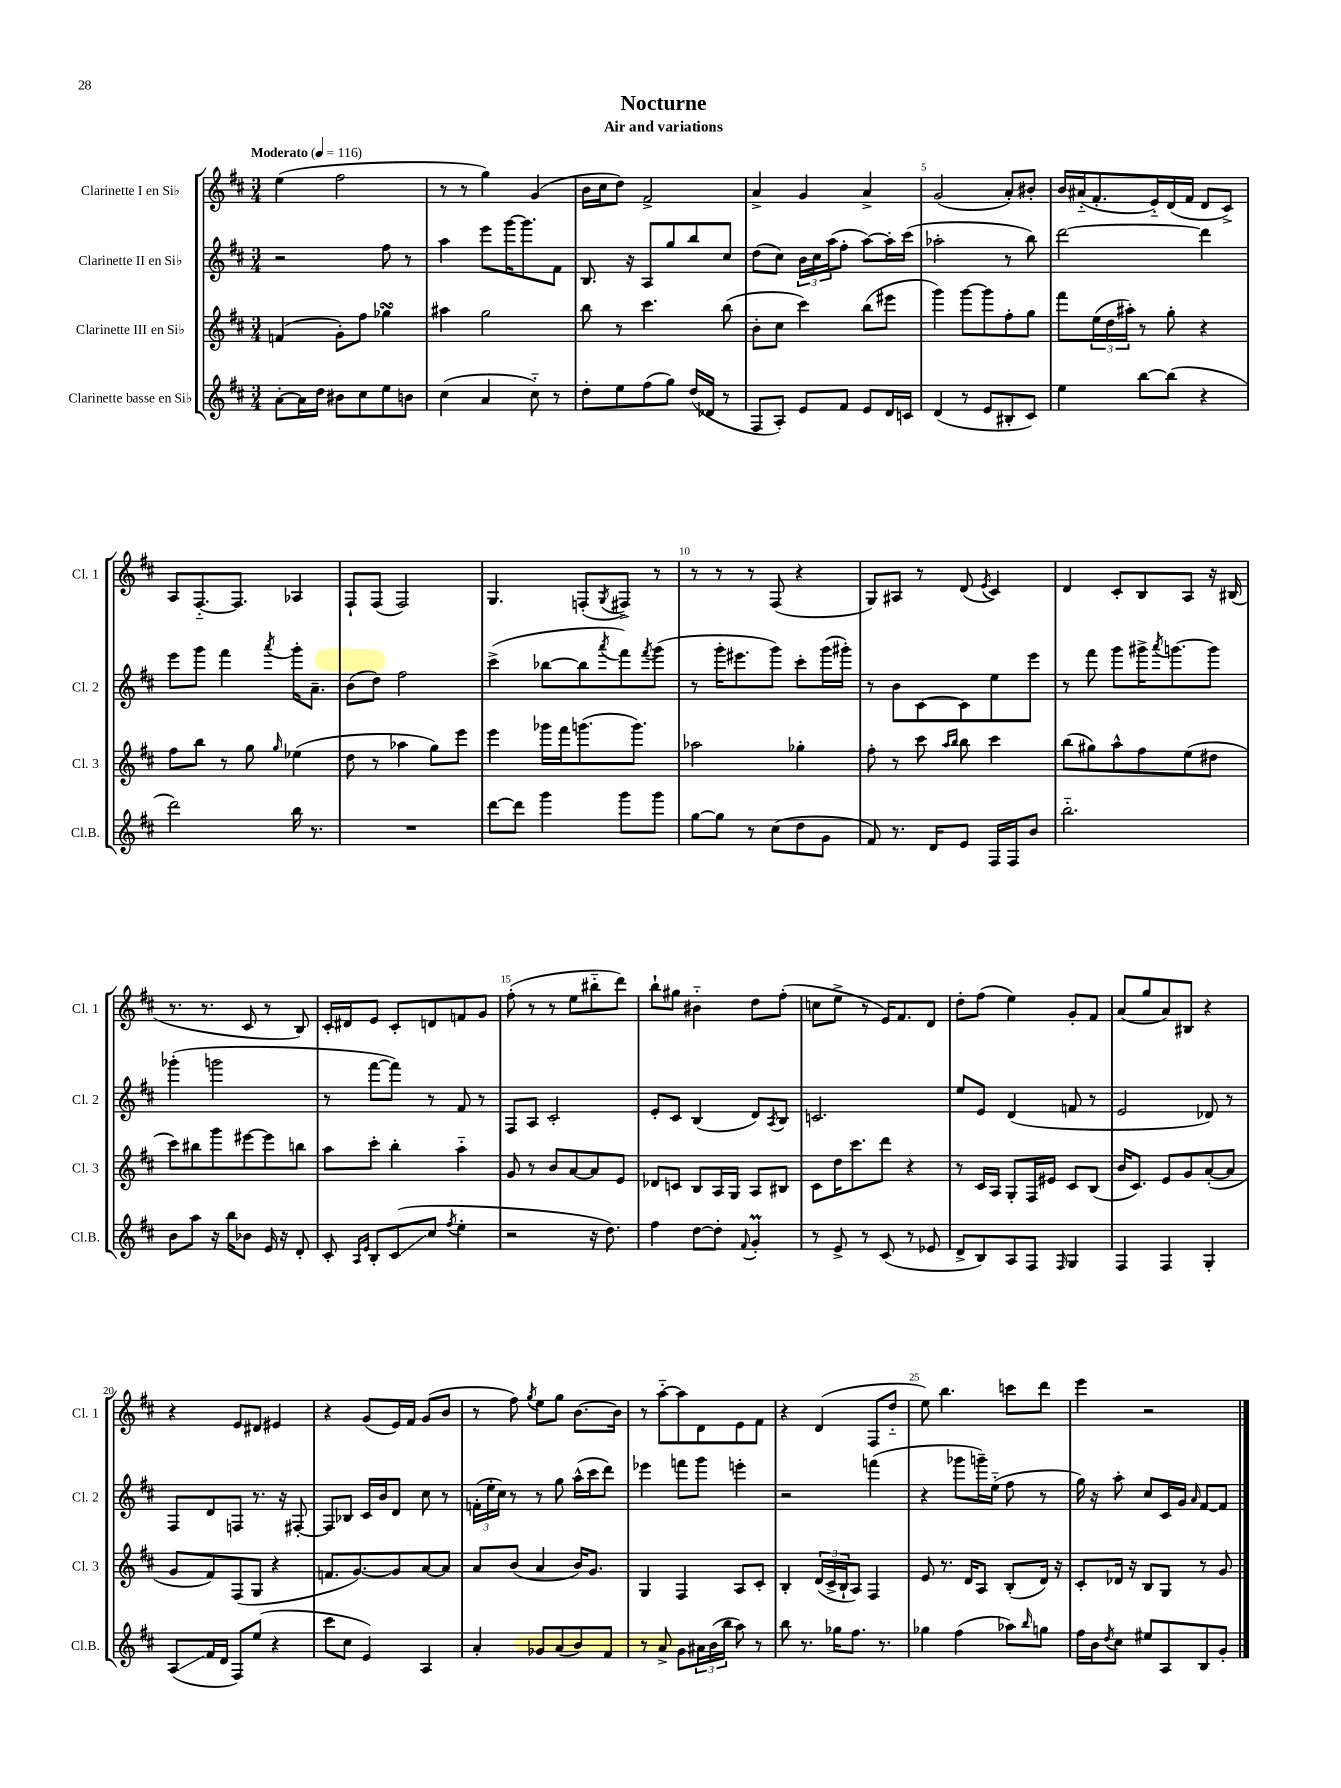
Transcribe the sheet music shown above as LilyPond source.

\header { title = "Nocturne" subtitle = "Air and variations" }
<<
\new StaffGroup <<
\new Staff = "s0" \with { instrumentName = "Clarinette I en Sib" shortInstrumentName = "Cl. 1" } {
    \clef treble \key d \major \numericTimeSignature \time 3/4 \tempo "Moderato" 4 = 116
    e''4( fis''2 |
    r8 r8 g''4) g'4( |
    b'16 cis''16 d''8) fis'2-> |
    a'4-> g'4 a'4-> |
    g'2( a'8-.) bis'8-. |
    b'16 ais'16-_( fis'8.-. e'16-_) d'16( fis'16 d'8 cis'8->) |
    a8 fis8.~-_ fis8. aes4 |
    fis8-! fis8( fis2) |
    g4. f8-.( \acciaccatura { g8 } fis8->) r8 |
    r8 r8 r8 fis8( r4 |
    g8) ais8 r8 d'8( \acciaccatura { e'8 } cis'4) |
    d'4 cis'8-. b8 a8 r16 bis16( |
    r8. r8. cis'8 r8 b8) |
    cis'16-. dis'16 e'8 cis'8-. d'8 f'8 g'8 |
    fis''8-.( r8 r8 e''8 bis''8-_ d'''8) |
    b''8-! gis''8 bis'4-_ d''8 fis''8-.( |
    c''8 e''8-> r8 e'16) fis'8. d'8 |
    d''8-. fis''8( e''4) g'8-. fis'8 |
    a'8( g''8 a'8) bis8 r4 |
    r4 e'8 dis'8 eis'4 |
    r4 g'8( e'16) fis'16 g'8( b'8 |
    r8 fis''8) \acciaccatura { g''8 } e''8 g''8 b'8.~ b'16 |
    r8 a''8~-_ a''8 d'8 e'8 fis'8 |
    r4 d'4( fis8 d''8-_ |
    e''8) b''4. c'''8 d'''8 |
    e'''4 r2 \bar "|." |
}
\new Staff = "s1" \with { instrumentName = "Clarinette II en Sib" shortInstrumentName = "Cl. 2" } {
    \clef treble \key d \major \numericTimeSignature \time 3/4
    r2 fis''8 r8 |
    a''4 e'''8 g'''16~ g'''8. fis'8 |
    b8. r16 a8 g''8 b''8 cis''8 |
    d''8( cis''8) \tuplet 3/2 { b'16 cis''16 a''16( } fis''8-. a''8~) a''16-. cis'''16( |
    aes''2-. r8 b''8) |
    d'''2~ d'''4 |
    e'''8 g'''8 fis'''4 \acciaccatura { a'''8 } g'''16-. a'8.-- |
    b'8( d''8) fis''2 |
    cis'''4->( bes''8~ bes''8 \acciaccatura { a'''8 } fis'''8) \acciaccatura { fis'''8 } g'''8( |
    r8 g'''16-. eis'''8. g'''8) cis'''8-. g'''16( gis'''16-.) |
    r8 b'8 cis'8~ cis'8 e''8 e'''8 |
    r8 fis'''8 g'''8 gis'''16-> \acciaccatura { a'''8 } g'''8.~ g'''8 |
    ges'''4-.( g'''2 |
    r8 fis'''8~ fis'''8) r8 fis'8 r8 |
    fis8 a8 cis'2-. |
    e'8-. cis'8 b4( d'8) \acciaccatura { a8 } b8 |
    c'2. |
    e''8 e'8 d'4( f'8 r8 |
    e'2 des'8) r8 |
    fis8 d'8 f8 r8. r16 fis8~-. |
    fis8 bes8 cis'16 b'16 d'8 cis''8 r8 |
    \tuplet 3/2 { f'16-.( e''16-. cis''16) } r8 r8 g''8 a''16-^( cis'''16 d'''8) |
    ees'''4 f'''8 g'''8 e'''4-. |
    r2 f'''4( |
    r4 ges'''8 g'''16--) e''16-_( fis''8 r8 |
    g''16) r16 a''8-. cis''8 cis'16 g'16 \grace { a'16 } fis'8~ fis'8 \bar "|." |
}
\new Staff = "s2" \with { instrumentName = "Clarinette III en Sib" shortInstrumentName = "Cl. 3" } {
    \clef treble \key d \major \numericTimeSignature \time 3/4
    f'4( g'8-.) fis''8 ges''4\turn |
    ais''4 g''2 |
    b''8 r8 cis'''4. b''8( |
    b'8-. cis''8 cis'''4) b''8( eis'''8 |
    g'''4) g'''8~ g'''8 fis''8-. g''8 |
    fis'''8 \tuplet 3/2 { e''16( d''16 ais''16-.) } r8 g''8-. r4 |
    fis''8 b''8 r8 g''8 \grace { g''16 } ees''4( |
    d''8 r8 aes''4 g''8) e'''8 |
    e'''4 ges'''16 fis'''16 g'''8.( g'''8.) |
    aes''2 ges''4-. |
    fis''8-. r8 cis'''8 \grace { a''16 b''16 } b''8 cis'''4 |
    b''8( gis''8) a''8-^ fis''8 e''8( dis''8 |
    cis'''8) bis''8 g'''8 eis'''8~ eis'''8 b''8 |
    a''8 cis'''8-. b''4-. a''4-_ |
    g'8 r8 b'8 a'8~ a'8 e'8 |
    des'8 c'8 b8 a16 g16 a8 bis8 |
    cis'8 d''16 cis'''8. d'''8 r4 |
    r8 cis'16 a16 g8-. fis16 eis'16 cis'8 b8( |
    b'16 cis'8.) e'8 g'8 a'8~-.( a'8 |
    g'8 fis'8) fis8( g8 r4 |
    f'8. g'8.~) g'8 a'8~ a'8 |
    a'8 b'8( a'4 b'16) g'8. |
    g4 fis4 a8 cis'8-. |
    b4-. \tuplet 3/2 { d'16( cis'16-> b16-! } a8) fis4 |
    e'8 r8. d'16 a8 b8-.( d'16) r16 |
    cis'8-. des'16 r16 b8 g8 r8 g'8 \bar "|." |
}
\new Staff = "s3" \with { instrumentName = "Clarinette basse en Sib" shortInstrumentName = "Cl.B." } {
    \clef treble \key d \major \numericTimeSignature \time 3/4
    a'8~-. a'16 d''16 bis'8 cis''8 e''8 b'8 |
    cis''4( a'4 cis''8-_) r8 |
    d''8-. e''8 fis''8( g''8) d''16( des'16 r8 |
    fis8 a8-.) e'8 fis'8 e'8 d'16 c'16 |
    d'4( r8 e'8 bis8-. cis'8) |
    e''4 b''8~ b''8( r4 |
    d'''2) b''16 r8. |
    R2. |
    d'''8~ d'''8 g'''4 g'''8 g'''8 |
    g''8~ g''8 r8 cis''8( d''8 g'8 |
    fis'8) r8. d'16 e'8 fis16 fis16 b'8 |
    b''2.-_ |
    b'8 a''8 r16 b''16 bes'8 e'16 r16 d'8-. |
    cis'8-. \grace { a16 e'16 } b8-. cis'8\glissando( cis''8 \acciaccatura { fis''8 } e''4-. |
    r2 r16 d''8.) |
    fis''4 d''8~ d''8-. \appoggiatura { fis'8 } g'4-.\prall |
    r8 e'8-> r8 cis'8( r8 ees'8 |
    d'8-> b8) a8 fis8 \grace { fis16 } g4 |
    fis4 fis4 g4-. |
    a8\glissando( fis'16 d'16 fis8) e''8( r4 |
    cis'''8 cis''8 e'4) a4 |
    a'4-. ges'8 a'8( b'8) fis'8 |
    r8 a'8-> g'8 \tuplet 3/2 { ais'16 b'16( b''16 } a''8) r8 |
    b''8 r8. ges''16 fis''8. r8. |
    ges''4 fis''4( aes''8) \grace { b''16 } g''8 |
    fis''16 b'16 \acciaccatura { d''8 } cis''8 eis''8 a8 b8 g'8-. \bar "|." |
}
>>
>>
\layout { \context { \Score \override BarNumber.break-visibility = ##(#f #t #t) barNumberVisibility = #(every-nth-bar-number-visible 5) } }
